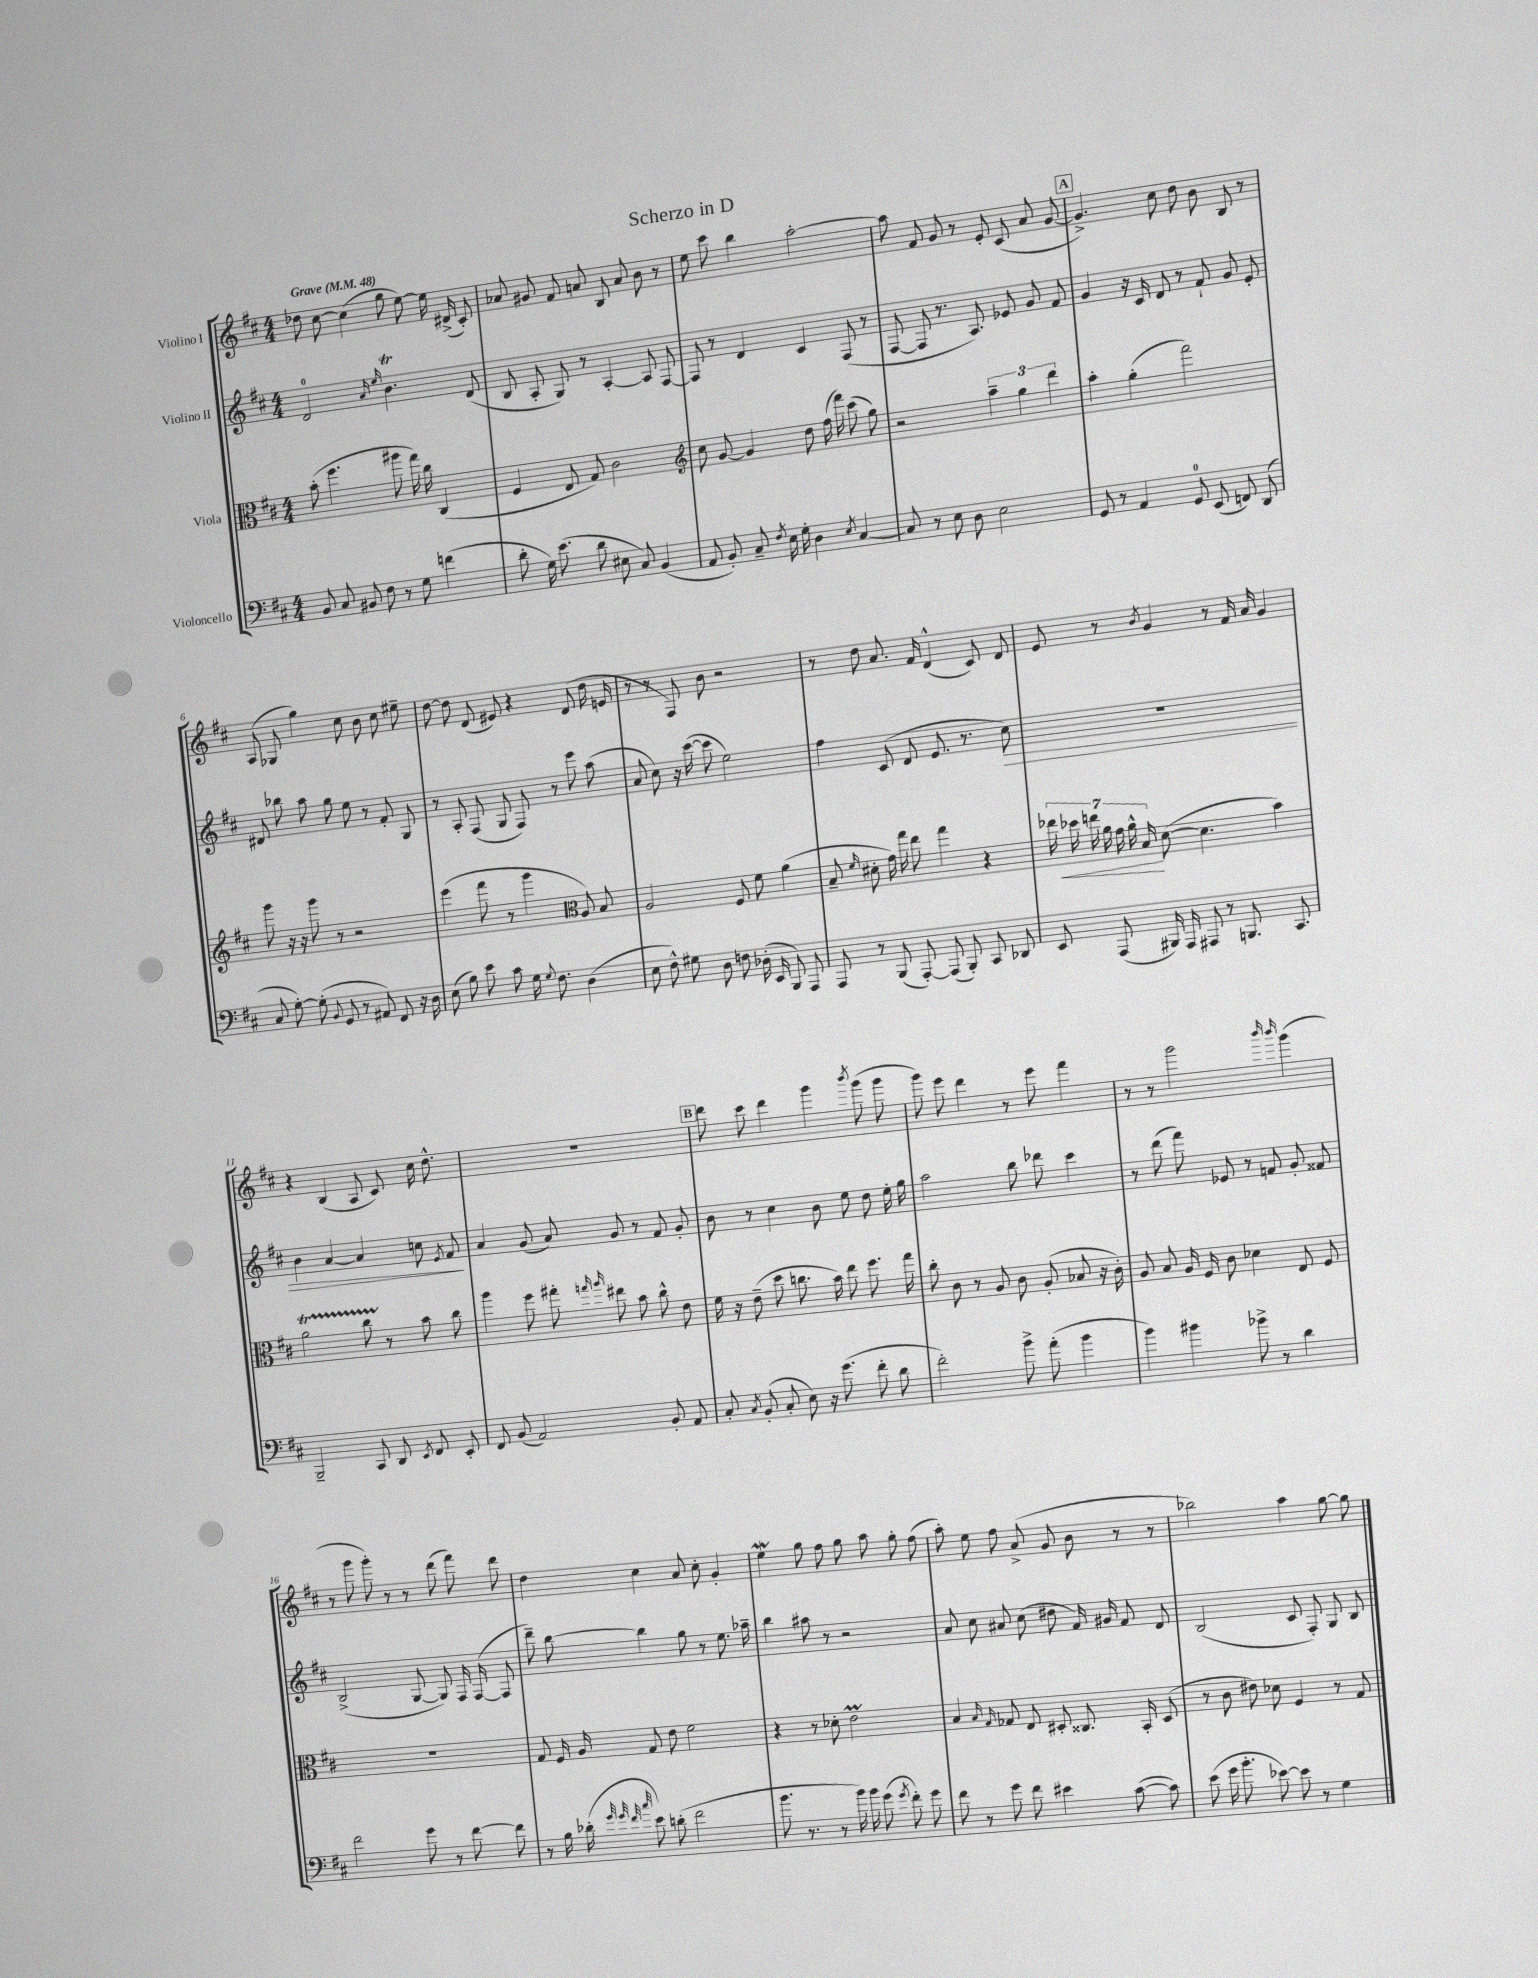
\header { title = "Scherzo in D" }
<<
\new StaffGroup <<
\new Staff = "s0" \with { instrumentName = "Violino I" } {
    \clef treble \key d \major \numericTimeSignature \time 4/4 \tempo "Grave" 4 = 48
    \autoBeamOff des''8 cis''8~ cis''4( g''8 e''8~) e''16 dis'16->( cis'8-.) |
    aes'8 gis'8 fis'8 a'8 b8 a'8 b'8 r8 |
    e''8 cis'''8 b''4 a''2~-. |
    a''8 fis'8 g'8 r8 e'8-. cis'8( a'8 g'8~ |
    \mark \markup { \box "A" } g'4.->) cis''8 d''8 b'8 b8 r8 |
    a8( ges8 g''4) cis''8 b'8 cis''8 eis''8-- |
    d''8~ d''8 d'8( eis'8) r4 d'8( d''16 e'16 |
    r8 r8 fis8) b'8 r2 |
    r8 d''8 a'8. fis'16 d'4-^( cis'8) d'8 |
    e'8 r8 \acciaccatura { b'8 } g'4 r8 fis'16 a'16 g'4 |
    r4 b4( a8 cis'8) cis''16 d''8.-^ |
    R1 |
    \mark \markup { \box "B" } d'''8 cis'''8 d'''4 g'''4 \acciaccatura { b'''8 } g'''8( g'''8 |
    g'''8) e'''8 d'''4 r8 e'''8 fis'''4 |
    r8 r8 g'''2 \grace { b'''16 b'''16 } g'''4( |
    r8 g'''8 g'''8-.) r8 r8 d'''8( fis'''8) d'''8 |
    d''4 cis''4 a'8 cis''8-. g'4-. |
    e''4\mordent g''8 fis''8 g''8 a''8 g''8-. fis''8( |
    a''8-.) e''8 fis''8 a'8->( g'8 b'8 r8 r8 |
    bes''2) a''4 g''8~ g''8 \bar "|." |
}
\new Staff = "s1" \with { instrumentName = "Violino II" } {
    \clef treble \key d \major \numericTimeSignature \time 4/4
    \autoBeamOff d'2-0 \grace { a'16 e''16 } b'4.\trill d'8( |
    b8 a8-. g8) r8 a4~-. a8 fis8~ |
    fis8 r8 d'4 cis'4 fis8( r8 |
    fis8~ fis8 r8. a8.) ees'8 g'8 fis'8 |
    \mark \markup { \box "A" } g'4 r16 cis'16 d'8 r8 fis'8-! g'8 e'8-. |
    dis'8 bes''8 a''8 g''8 e''8 r8 fis'8-. g8 |
    r8 a8-. fis8( g8 fis8) r8 e'''8 a''8( |
    a'8 cis''8) r16 cis'''16~( cis'''8 e''2) |
    fis''4 cis'8( d'8 e'8. r8. cis''8\>) |
    R1 |
    b'4 a'4~ a'4 c''8 \acciaccatura { e'8 } fis'8\! |
    a'4 g'8( a'8) g'8 r8 fis'8 g'8-. |
    \mark \markup { \box "B" } b'8 r8 cis''4 b'8 e''8 d''8 e''16-. g''16 |
    a''2 b''8 des'''8 cis'''4 |
    r8 d'''8( fis'''8) ees'8 r8 f'8 g'8-. fisis'8 |
    b2->( g8~ g8) fis16 fis16~( fis8 |
    d'''8--) b''8~ b''4 g''8 r8 e''8. aes''16-- |
    b''4 ais''8 r8 r2 |
    a'8 cis''8 ais'8 cis''8( dis''8 fis'16) gis'16 fis'8 d'8 |
    b2( cis'8 fis8-.) g8 b8 \bar "|." |
}
\new Staff = "s2" \with { instrumentName = "Viola" } {
    \clef alto \key d \major \numericTimeSignature \time 4/4
    \autoBeamOff b'8-.( fis''4. ais''8 g''16) cis''16 cis4( |
    fis4 e8 g8) cis'2 |
    \clef treble cis''8 g'8~ g'4 d''8 fis''16( fis'''16) cis'''8( g''8) |
    r2 \tuplet 3/2 { a''4-- g''4 d'''4 } |
    \mark \markup { \box "A" } a''4-. g''4-.( fis'''2) |
    g'''8 r16 r16 g'''8 r8 r2 |
    e'''4( fis'''8 r8 g'''4 \clef alto a8) b8 |
    a2 fis8 fis'8 a'4( |
    b8-- \grace { fis'16 } dis'8-. g'16) g''16 e''8 g''4 r4 |
    \tuplet 7/4 { ees''16 des''16\< e''16 a'16 g'16 a'16-^ b16\! } d'8~( d'4. b'4) |
    a'2\startTrillSpan cis''8 r8\stopTrillSpan b'8 cis''8 |
    a''4 fis''8 gis''8-. \grace { g''16 a''16 } eis''8 b'8 cis''8-^ e'8 |
    \mark \markup { \box "B" } fis'16 r16 e'8--( d''8 c''8. b'16) e''8 fis''8. g''16 |
    cis''8-. cis'8 r8 a8 cis'8 a8-.( bes8 r16 cis'16-.) |
    a8 b8 a16 fis16 cis'8 des'4 e8 fis8 |
    R1 |
    g8 fis16 a16 g8 e'8 fis'2 |
    r4 r8 des'8-. e'2\prall |
    b4 \grace { b16 g16 } ges8 e8 dis8-. cisis8. b,16-. dis8( |
    r8 cis'8 eis'8) des'8 fis4 r8 g8 \bar "|." |
}
\new Staff = "s3" \with { instrumentName = "Violoncello" } {
    \clef bass \key d \major \numericTimeSignature \time 4/4
    \autoBeamOff b,8 cis8 bis,8 fis8 r8 g8 f'4( |
    d'8-. g16) e'8.( d'8 eis8 cis8) b,4( |
    a,8 b,8-.) cis8-- \acciaccatura { fis8 } e16 g16-. d4 \acciaccatura { e8 } cis4~ |
    cis8 r8 e8 d8 e2 |
    \mark \markup { \box "A" } g,8 r8 a,4 g,8-0 e,8( f,8) d,8( |
    cis8 g8~-.) g8-.( \appoggiatura { b,8 } g,8 r8 ais,8) fis,8 r16 d16 |
    e8( b8) e'8 cis'8 g16 \appoggiatura { g8 } fis8. d4( |
    e8 fis8-^) gis8 d8 f8 des16-.( e,16 b,,8) a,,8 |
    a,,8 r8 b,,8( a,,8~-.) a,,8( b,,8-.) cis,8 des,8 |
    e,8 a,,8( bis,,16) a,,16 ais,,8 r8 b,,8. cis,8. |
    b,,2-- cis,8 d,8 \acciaccatura { e,8 } fis,8 e,8-. |
    fis,8 b,8( a,2) b,8-. a,8 |
    \mark \markup { \box "B" } cis8-. \acciaccatura { cis8 } b,8-.( cis8-. e8) r16 g'8.( fis'8-. d'8 |
    fis'2-.) b'8-> a'8-.( b'4 |
    b'4) bis'4 bes'8-> r8 d'4 |
    fis'2 g'8 r8 fis'8~ fis'8 |
    r8 b16 des'16-.( \grace { g'32 g'32 fis'32 cis''32 } e'8) d'8-.( fis'2 |
    b'8. r8. r8 b'16) b'16 g'8( \acciaccatura { g'8 } fis'8-.) g'8 |
    fis'8 r8 g'8 fis'8 eis'4 cis'8~( cis'8) |
    e'8( g'16 b'8.-. ees'8~) ees'8 r8 g4 \bar "|." |
}
>>
>>
